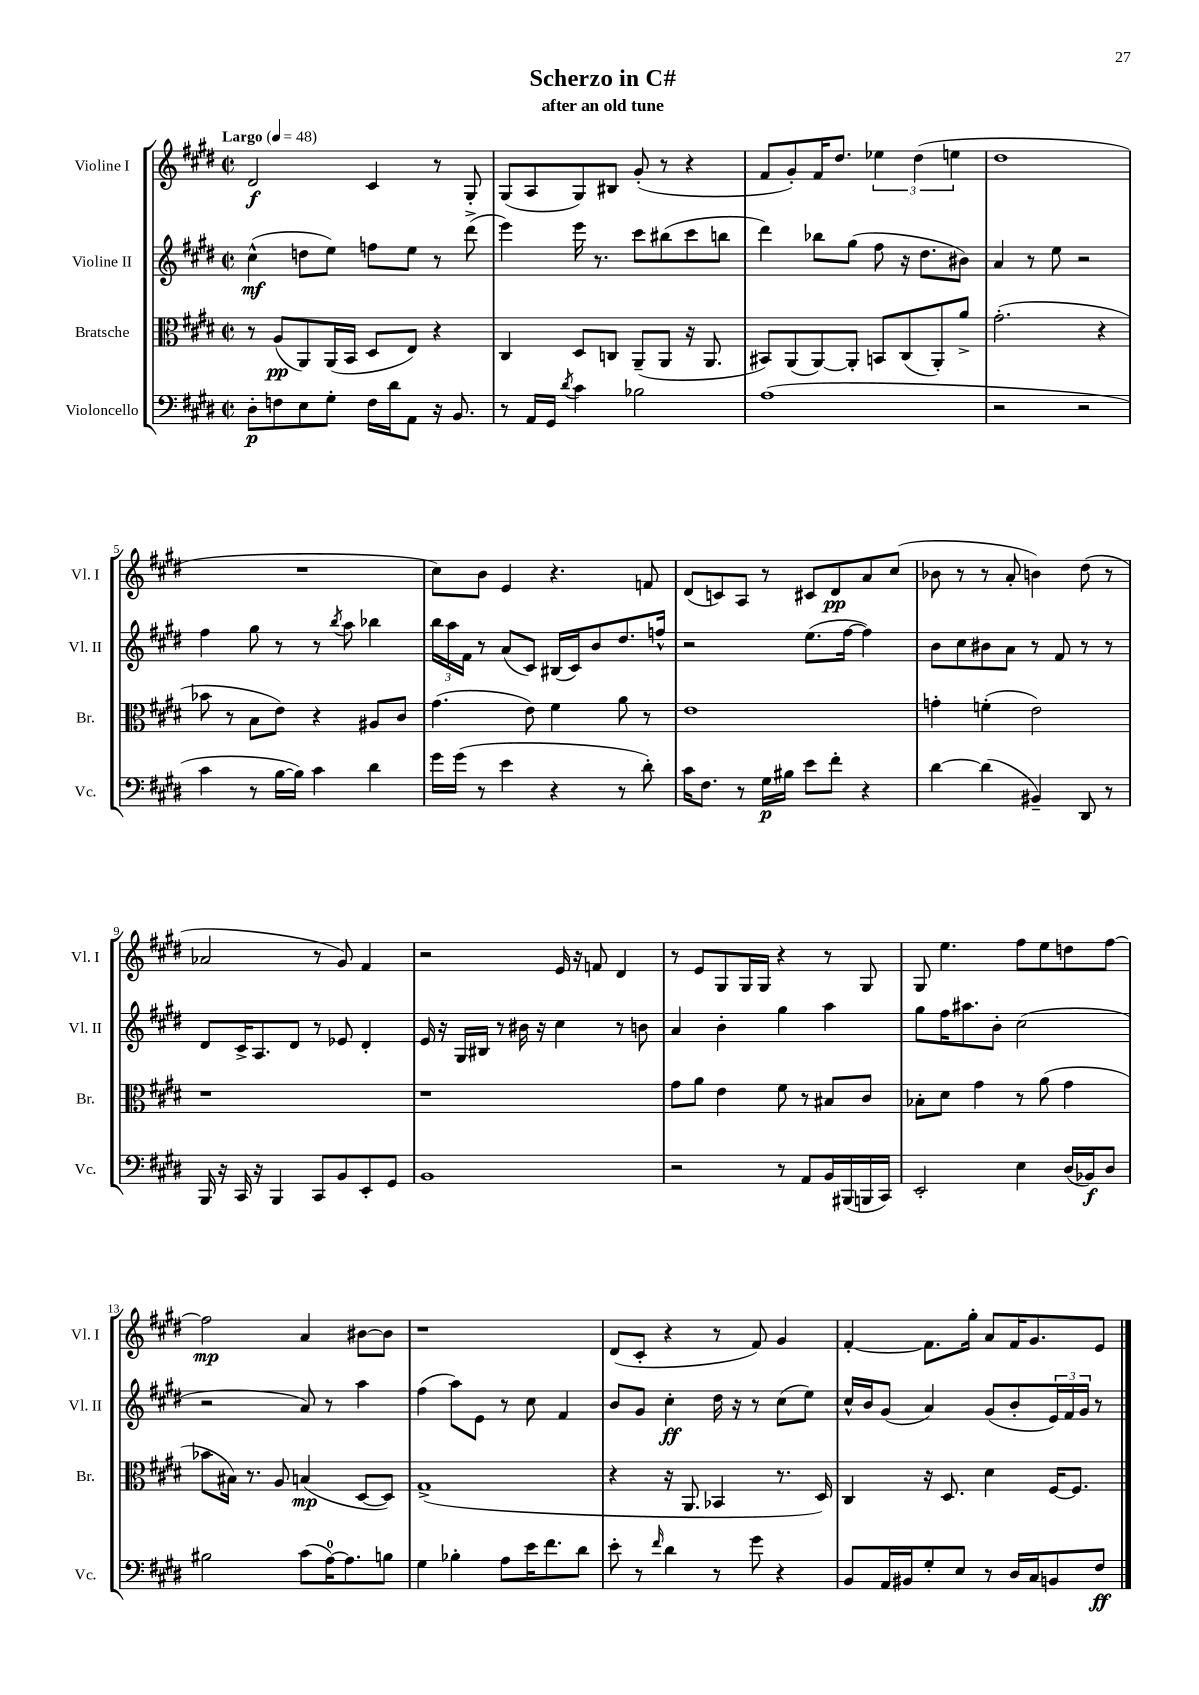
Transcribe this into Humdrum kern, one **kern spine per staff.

**kern	**dynam	**kern	**dynam	**kern	**dynam	**kern	**dynam
*part4	*part4	*part3	*part3	*part2	*part2	*part1	*part1
*staff4	*staff4	*staff3	*staff3	*staff2	*staff2	*staff1	*staff1
*I"Violoncello	*	*I"Bratsche	*	*I"Violine II	*	*I"Violine I	*
*I'Vc.	*	*I'Br.	*	*I'Vl. II	*	*I'Vl. I	*
*clefF4	*	*clefC3	*	*clefG2	*	*clefG2	*
*k[f#c#g#d#]	*	*k[f#c#g#d#]	*	*k[f#c#g#d#]	*	*k[f#c#g#d#]	*
*M2/2	*	*M2/2	*	*M2/2	*	*M2/2	*
*met(c|)	*	*met(c|)	*	*met(c|)	*	*met(c|)	*
*MM48	*	*MM48	*	*MM48	*	*MM48	*
=1	=1	=1	=1	=1	=1	=1	=1
!	!	!	!	!	!	!LO:TX:a:B:t=Largo	!
8D#'\L	p	8r	.	(4cc#^^\	mf	2d#/	f
8Fn\	.	(8A/L	pp	.	.	.	.
8E\	.	8AA/)	.	8ddn\L	.	.	.
8G#'\J	.	(16AA/L	.	8ee\J)	.	.	.
.	.	16BB/JJ	.	.	.	.	.
16F\LL	.	8D#/L	.	8ffn\L	.	4c#/	.
16d#\J	.	.	.	.	.	.	.
8AA\J	.	8E/J)	.	8ee\J	.	.	.
16r	.	4r	.	8r	.	8r	.
8.BB/	.	.	.	.	.	.	.
.	.	.	.	(8ddd#^\	.	8G#'/	.
=2	=2	=2	=2	=2	=2	=2	=2
8r	.	4C#/	.	4eee\)	.	(8G#/L	.
16AA/LL	.	.	.	.	.	8A/	.
16GG#/JJ	.	.	.	.	.	.	.
8qd#/	.	.	.	.	.	.	.
4c#\	.	8D#/L	.	16eee\	.	8G#/)	.
.	.	.	.	8.r	.	.	.
.	.	8Cn/J	.	.	.	8B#X/J	.
2B-X\	.	(8AA~/L	.	8ccc#\L	.	(8g#'/	.
.	.	8AA/J	.	(8bb#X\	.	8r	.
.	.	16r	.	8ccc#\	.	4r	.
.	.	8.AA/	.	.	.	.	.
.	.	.	.	8bbn\J	.	.	.
=3	=3	=3	=3	=3	=3	=3	=3
(1A	.	8BB#X/L)	.	4ddd#\)	.	8f#/L	.
.	.	(8AA/	.	.	.	8g#'/)	.
.	.	[8AA/)	.	8bb-X\L	.	16f#/K	.
.	.	.	.	.	.	8.dd#/J	.
.	.	8AA'/J]	.	(8gg#\J	.	.	.
.	.	8BBn/L	.	8ff#\	.	6ee-X\	.
.	.	(8C#/	.	16r	.	.	.
.	.	.	.	.	.	(6dd#\	.
.	.	.	.	8.dd#\L	.	.	.
.	.	8AA'/)	.	.	.	.	.
.	.	.	.	.	.	6een\	.
.	.	8a^/J	.	8b#X\J)	.	.	.
=4	=4	=4	=4	=4	=4	=4	=4
2r	.	(2.g#'\	.	4a/	.	1dd#	.
.	.	.	.	8r	.	.	.
.	.	.	.	8ee\	.	.	.
2r	.	.	.	2r	.	.	.
.	.	4r	.	.	.	.	.
!!LO:LB:g=z
=5	=5	=5	=5	=5	=5	=5	=5
4c#\	.	8b-X\	.	4ff#\	.	1r	.
.	.	8r	.	.	.	.	.
8r	.	8B\L	.	8gg#\	.	.	.
[16B\LL	.	8e\J)	.	8r	.	.	.
16B\JJ])	.	.	.	.	.	.	.
4c#\	.	4r	.	8r	.	.	.
.	.	.	.	8qbb/	.	.	.
.	.	.	.	8aa\	.	.	.
4d#\	.	8A#X/L	.	4bb-X\	.	.	.
.	.	8c#/J	.	.	.	.	.
=6	=6	=6	=6	=6	=6	=6	=6
16g#\LL	.	(4.g#\	.	24bb\LL	.	8cc#\L)	.
.	.	.	.	24aa\	.	.	.
(16g#\JJ	.	.	.	.	.	.	.
.	.	.	.	24f#\JJ	.	.	.
8r	.	.	.	8r	.	8b\J	.
4e\	.	.	.	(8a/L	.	4e/	.
.	.	8e\)	.	8c#/J)	.	.	.
4r	.	4f#\	.	(16B#X/LL	.	4.r	.
.	.	.	.	16c#/J)	.	.	.
.	.	.	.	8b/	.	.	.
8r	.	8a\	.	8.dd#/	.	.	.
8d#'\)	.	8r	.	.	.	8fn/	.
.	.	.	.	16ffn^^/Jk	.	.	.
=7	=7	=7	=7	=7	=7	=7	=7
16c#\KL	.	1e	.	2r	.	(8d#/L	.
8.F#\J	.	.	.	.	.	.	.
.	.	.	.	.	.	8cn/)	.
8r	.	.	.	.	.	8A/J	.
16G#\LL	p	.	.	.	.	8r	.
16B#X\JJ	.	.	.	.	.	.	.
8e\L	.	.	.	(8.ee\L	.	8c#X/L	.
8f#'\J	.	.	.	.	.	8d#/	pp
.	.	.	.	[16ff#\Jk	.	.	.
4r	.	.	.	4ff#\])	.	8a/	.
.	.	.	.	.	.	(8cc#/J	.
=8	=8	=8	=8	=8	=8	=8	=8
[4d#\	.	4gn'\	.	8b\L	.	8b-X\	.
.	.	.	.	8cc#\	.	8r	.
(4d#\]	.	(4fn'\	.	8b#X\	.	8r	.
.	.	.	.	8a\J	.	8a'/	.
4BB#X~/)	.	2e\)	.	8r	.	4bn\)	.
.	.	.	.	8f#/	.	.	.
8DD#/	.	.	.	8r	.	(8dd#\	.
8r	.	.	.	8r	.	8r	.
!!LO:LB:g=z
=9	=9	=9	=9	=9	=9	=9	=9
16BBB/	.	1r	.	8d#/L	.	2a-X/	.
16r	.	.	.	.	.	.	.
16CC#/	.	.	.	16c#^/K	.	.	.
16r	.	.	.	8.A/	.	.	.
4BBB/	.	.	.	.	.	.	.
.	.	.	.	8d#/J	.	.	.
8CC#/L	.	.	.	8r	.	8r	.
8BB/	.	.	.	8e-X/	.	8g#/)	.
8EE'/	.	.	.	4d#'/	.	4f#/	.
8GG#/J	.	.	.	.	.	.	.
=10	=10	=10	=10	=10	=10	=10	=10
1BB	.	1r	.	16e/	.	2r	.
.	.	.	.	16r	.	.	.
.	.	.	.	16G#/LL	.	.	.
.	.	.	.	16B#X/JJ	.	.	.
.	.	.	.	8r	.	.	.
.	.	.	.	16b#X\	.	.	.
.	.	.	.	16r	.	.	.
.	.	.	.	4cc#\	.	16e/	.
.	.	.	.	.	.	16r	.
.	.	.	.	.	.	8fn/	.
.	.	.	.	8r	.	4d#/	.
.	.	.	.	8bn\	.	.	.
=11	=11	=11	=11	=11	=11	=11	=11
2r	.	8g#\L	.	4a/	.	8r	.
.	.	8a\J	.	.	.	8e/L	.
.	.	4e\	.	4b'\	.	8G#/	.
.	.	.	.	.	.	16G#/L	.
.	.	.	.	.	.	16G#/JJ	.
8r	.	8f#\	.	4gg#\	.	4r	.
8AA/L	.	8r	.	.	.	.	.
16BB/L	.	8B#X/L	.	4aa\	.	8r	.
(16BBB#X/	.	.	.	.	.	.	.
16BBBn/	.	8c#/J	.	.	.	8G#/	.
16CC#/JJ)	.	.	.	.	.	.	.
=12	=12	=12	=12	=12	=12	=12	=12
2EE'/	.	8B-X'\L	.	8gg#\L	.	8G#/	.
.	.	8d#\J	.	16ff#\K	.	4.ee\	.
.	.	.	.	8.aa#X\	.	.	.
.	.	4g#\	.	.	.	.	.
.	.	.	.	8b'\J	.	.	.
4E\	.	8r	.	(2cc#\	.	8ff#\L	.
.	.	(8a\	.	.	.	8ee\	.
(16D#/LL	.	4g#\	.	.	.	8ddn\	.
16BB-X/J)	f	.	.	.	.	.	.
8D#/J	.	.	.	.	.	[8ff#\J	.
!!LO:LB:g=z
=13	=13	=13	=13	=13	=13	=13	=13
2B#X\	.	8b-X\L	.	2r	.	2ff#\]	mp
.	.	16B#X\Jk)	.	.	.	.	.
.	.	8.r	.	.	.	.	.
.	.	8A/	.	.	.	.	.
(8c#\L	.	(4Bn/	mp	8a/)	.	4a/	.
[16A\K)	.	.	.	8r	.	.	.
8.A\]	.	.	.	.	.	.	.
.	.	[8D#/L	.	4aa\	.	[8b#X\L	.
8Bn\J	.	8D#/J])	.	.	.	8b#\J]	.
=14	=14	=14	=14	=14	=14	=14	=14
4G#\	.	(1G#^	.	(4ff#\	.	1r	.
4B-X'\	.	.	.	8aa\L)	.	.	.
.	.	.	.	8e\J	.	.	.
8A\L	.	.	.	8r	.	.	.
16e\K	.	.	.	8cc#\	.	.	.
8.f#\	.	.	.	.	.	.	.
.	.	.	.	4f#/	.	.	.
8d#\J	.	.	.	.	.	.	.
=15	=15	=15	=15	=15	=15	=15	=15
8e'\	.	4r	.	8b/L	.	(8d#/L	.
8r	.	.	.	8g#/J	.	8c#'/J	.
16qqf#/	.	.	.	.	.	.	.
4d#\	.	16r	.	4cc#'\	ff	4r	.
.	.	8.AA/	.	.	.	.	.
8r	.	4BB-X/	.	16dd#\	.	8r	.
.	.	.	.	16r	.	.	.
8g#\	.	.	.	8r	.	8f#/)	.
4r	.	8.r	.	(8cc#\L	.	4g#/	.
.	.	.	.	8ee\J)	.	.	.
.	.	16D#/)	.	.	.	.	.
=16	=16	=16	=16	=16	=16	=16	=16
8BB/L	.	4C#/	.	16cc#^^/LL	.	[4f#'/	.
.	.	.	.	16b/J	.	.	.
16AA/L	.	.	.	(8g#/J	.	.	.
16BB#X/J	.	.	.	.	.	.	.
8G#'/	.	16r	.	4a/)	.	8.f#\L]	.
.	.	8.D#/	.	.	.	.	.
8E/J	.	.	.	.	.	.	.
.	.	.	.	.	.	16gg#'\Jk	.
8r	.	4d#\	.	(8g#/L	.	8a/L	.
16D#/LL	.	.	.	8b'/	.	16f#/K	.
16C#/J	.	.	.	.	.	8.g#/	.
8BBn/	.	[16F#/KL	.	24e/L)	.	.	.
.	.	.	.	24f#/	.	.	.
.	.	8.F#/J]	.	.	.	.	.
.	.	.	.	24g#/JJ	.	.	.
8F#/J	ff	.	.	8r	.	8e/J	.
==	==	==	==	==	==	==	==
*-	*-	*-	*-	*-	*-	*-	*-
